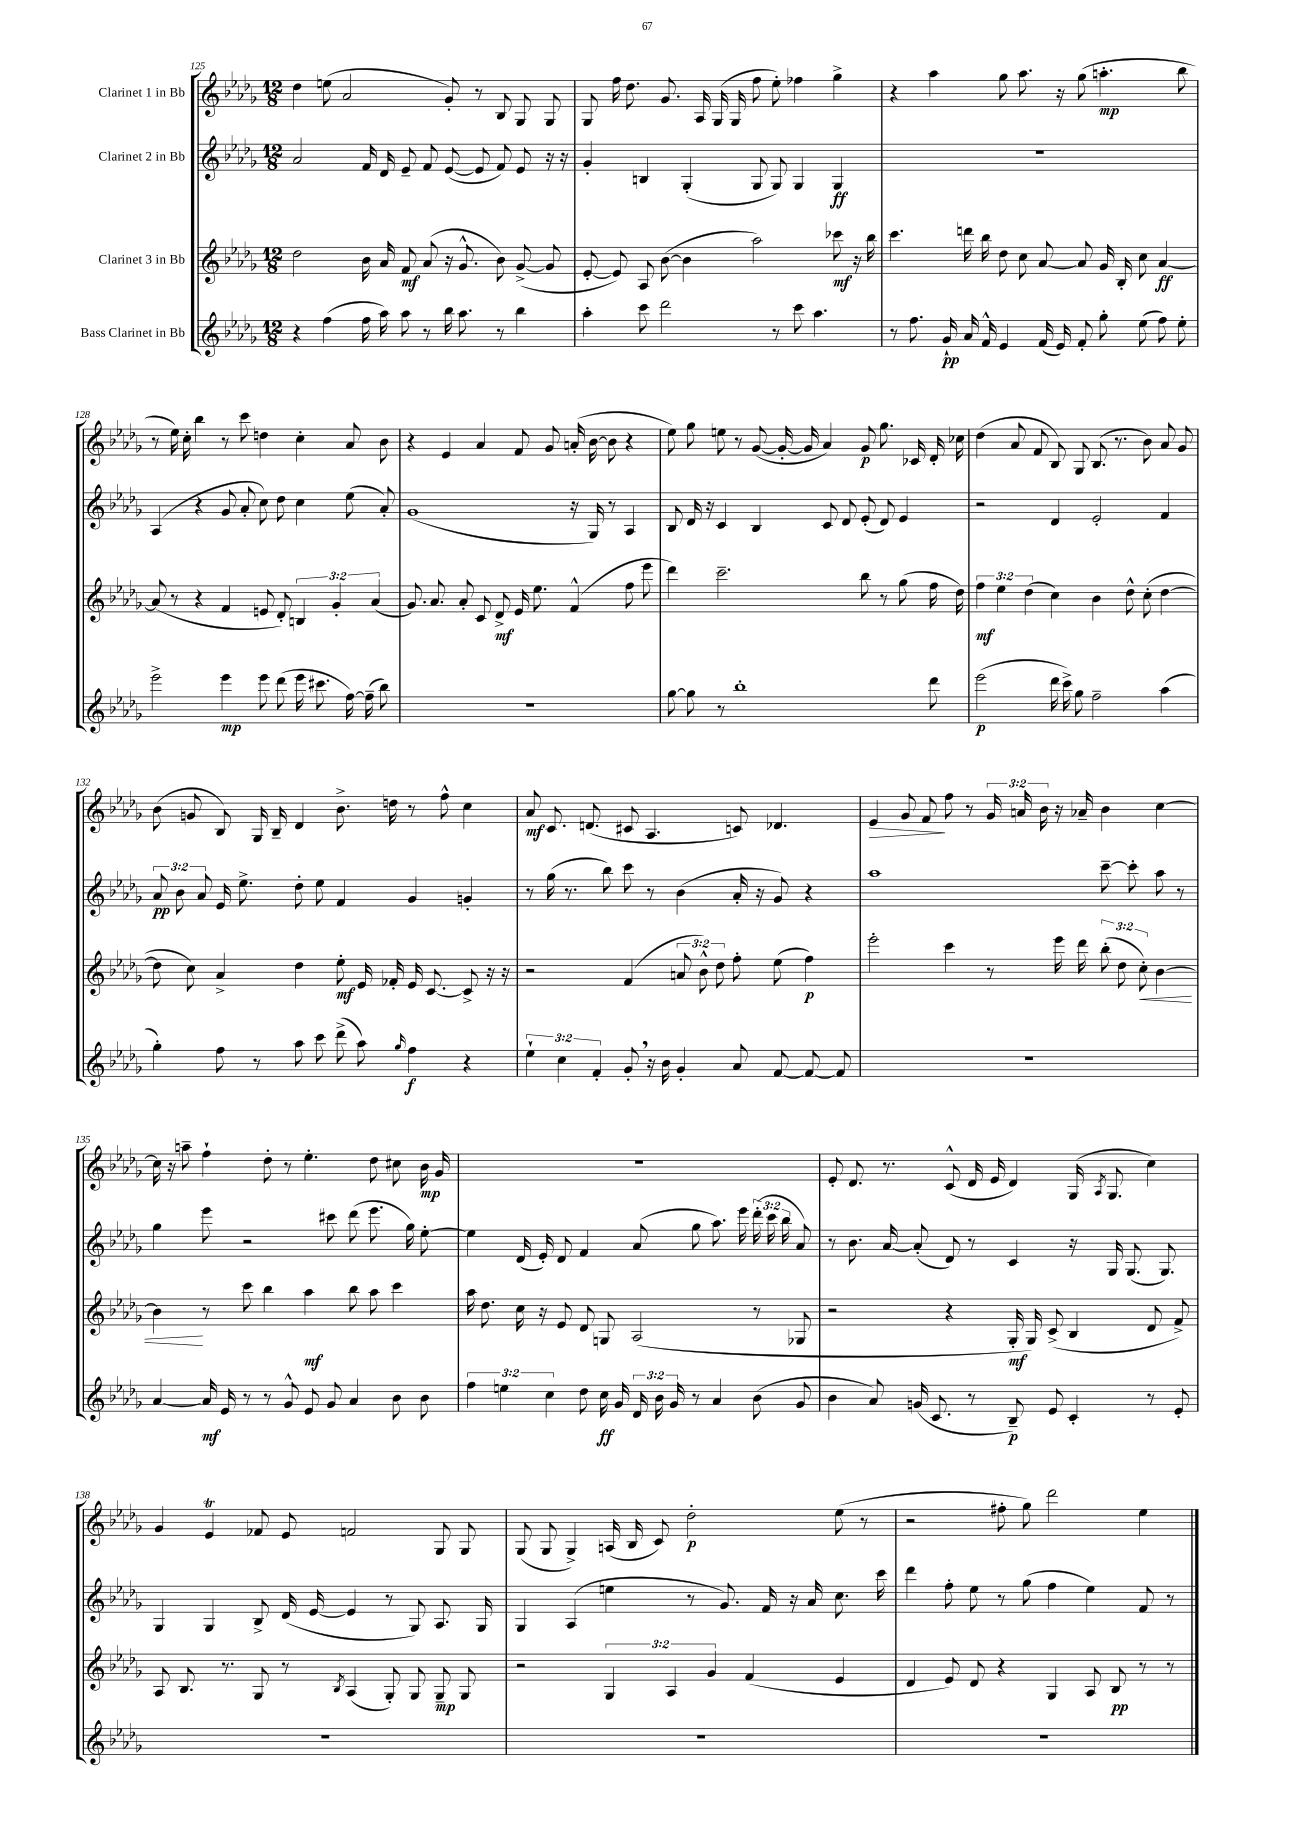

**kern	**dynam	**kern	**dynam	**kern	**dynam	**kern	**dynam
*part4	*part4	*part3	*part3	*part2	*part2	*part1	*part1
*staff4	*staff4	*staff3	*staff3	*staff2	*staff2	*staff1	*staff1
*I"Bass Clarinet in Bb	*	*I"Clarinet 3 in Bb	*	*I"Clarinet 2 in Bb	*	*I"Clarinet 1 in Bb	*
*clefG2	*	*clefG2	*	*clefG2	*	*clefG2	*
*k[b-e-a-d-g-]	*	*k[b-e-a-d-g-]	*	*k[b-e-a-d-g-]	*	*k[b-e-a-d-g-]	*
*M12/8	*	*M12/8	*	*M12/8	*	*M12/8	*
=125	=125	=125	=125	=125	=125	=125	=125
4r	.	2dd-\	.	2a-/	.	4dd-\	.
(4ff\	.	.	.	.	.	(8een\	.
.	.	.	.	.	.	2a-/	.
16ff\	.	16b-\	.	16f/	.	.	.
16aa-\)	.	16a-/	.	16d-/	.	.	.
8aa-\	.	8f/	mf	8e-~/	.	.	.
8r	.	(8a-/	.	8f/	.	.	.
16bb-\	.	16r	.	([8e-/	.	8g-'/)	.
8.aa-\	.	8.g-^^/	.	.	.	.	.
.	.	.	.	8e-/]	.	8r	.
8r	.	8b-\)	.	8f/)	.	8B-/	.
4bb-\	.	([8g-^/	.	8e-/	.	8G-/	.
.	.	8g-/]	.	16r	.	8G-/	.
.	.	.	.	16r	.	.	.
=126	=126	=126	=126	=126	=126	=126	=126
4aa-'\	.	[8e-'/	.	4g-'/	.	8G-/	.
.	.	8e-/])	.	.	.	16ff\	.
.	.	.	.	.	.	8.dd-\	.
8ccc\	.	8A-/	.	4Bn/	.	.	.
2ddd-\	.	([8b-\	.	.	.	8.g-/	.
.	.	4b-\]	.	(4G-'/	.	.	.
.	.	.	.	.	.	16A-/	.
.	.	.	.	.	.	(16G-/	.
.	.	.	.	.	.	16G-/	.
.	.	2aa-\)	.	8G-/	.	8ff\	.
8r	.	.	.	8G-/)	.	8ee-'\)	.
8ccc\	.	.	.	4G-/	.	4ff-X\	.
4.aa-\	.	.	.	.	.	.	.
.	.	8ccc-X\	mf	4G-/	ff	4gg-^\	.
.	.	16r	.	.	.	.	.
.	.	16bb-\	.	.	.	.	.
=127	=127	=127	=127	=127	=127	=127	=127
8r	.	4.ccc\	.	1.r	.	4r	.
8.ff\	.	.	.	.	.	.	.
.	.	.	.	.	.	4aa-\	.
16g-`/	pp	.	.	.	.	.	.
16a-/	.	16dddn\	.	.	.	.	.
16f^^/	.	16bb-\	.	.	.	.	.
4e-/	.	8dd-\	.	.	.	8gg-\	.
.	.	8cc\	.	.	.	8.aa-\	.
(16f/	.	[8a-/	.	.	.	.	.
16e-/)	.	.	.	.	.	16r	.
8f'/	.	8a-/]	.	.	.	(8gg-\	.
8gg-'\	.	16g-/	.	.	.	4.aan'\	mp
.	.	16B-'/	.	.	.	.	.
(8ee-\	.	8cc\	.	.	.	.	.
8ff\)	.	[4a-/	ff	.	.	.	.
8ee-'\	.	.	.	.	.	8bb-\	.
!!LO:LB:g=z
=128	=128	=128	=128	=128	=128	=128	=128
2eee-^\	.	(8a-/]	.	(4A-/	.	8r	.
.	.	8r	.	.	.	16ee-\)	.
.	.	.	.	.	.	16cc'\	.
.	.	4r	.	4r	.	4bb-\	.
4eee-\	mp	4f/	.	8g-/	.	8r	.
.	.	.	.	8a-'/	.	8ccc\	.
8eee-\	.	8en/	.	8cc\)	.	4ddn\	.
(8ddd-\	.	8d-'/)	.	8dd-\	.	.	.
16eee-\	.	6Bn/	.	4cc\	.	4cc'\	.
8.ccc#X\	.	.	.	.	.	.	.
.	.	6g-'/	.	.	.	.	.
[16ff\)	.	.	.	(8ee-\	.	8a-/	.
(16ff~\]	.	.	.	.	.	.	.
.	.	(6a-/	.	.	.	.	.
8bb-\)	.	.	.	8a-'/)	.	8b-\	.
=129	=129	=129	=129	=129	=129	=129	=129
1.r	.	8.g-/)	.	(1g-	.	4r	.
.	.	8.a-/	.	.	.	.	.
.	.	.	.	.	.	4e-/	.
.	.	8a-'/	.	.	.	.	.
.	.	8c/	.	.	.	4a-/	.
.	.	8d-^/	mf	.	.	.	.
.	.	16e-/	.	.	.	8f/	.
.	.	8.ee-\	.	.	.	.	.
.	.	.	.	.	.	8g-/	.
.	.	(4f^^/	.	16r	.	(16an'/	.
.	.	.	.	16G-/)	.	[16b-\	.
.	.	.	.	8r	.	8b-\]	.
.	.	8ff\	.	4A-/	.	4r	.
.	.	8eee-\	.	.	.	.	.
=130	=130	=130	=130	=130	=130	=130	=130
[8gg-\	.	4ddd-\)	.	8B-/	.	8ee-\)	.
8gg-\]	.	.	.	16d-/	.	8gg-\	.
.	.	.	.	16r	.	.	.
8r	.	2.ccc~\	.	4c/	.	8een\	.
1bb-'	.	.	.	.	.	8r	.
.	.	.	.	4B-/	.	([8g-/	.
.	.	.	.	.	.	16g-'/_	.
.	.	.	.	.	.	16g-/]	.
.	.	.	.	8c/	.	4a-/)	.
.	.	.	.	8d-/	.	.	.
.	.	8bb-\	.	(8e-'/	.	8g-/	p
.	.	8r	.	8d-/)	.	8.gg-\	.
.	.	(8gg-\	.	4e-/	.	.	.
.	.	.	.	.	.	16c-X/	.
8ddd-\	.	16ff\	.	.	.	16d-'/	.
.	.	16dd-\)	.	.	.	16cc-X\	.
=131	=131	=131	=131	=131	=131	=131	=131
(2eee-\	p	6ff\	mf	2r	.	(4dd-\	.
.	.	6ee-\	.	.	.	.	.
.	.	.	.	.	.	8a-/	.
.	.	(6dd-\	.	.	.	.	.
.	.	.	.	.	.	8f/	.
16ddd-\	.	4cc\)	.	4d-/	.	8B-/)	.
16ccc^\)	.	.	.	.	.	.	.
8gg-\	.	.	.	.	.	8G-/	.
2ff~\	.	4b-\	.	2e-'/	.	(8.B-/	.
.	.	.	.	.	.	8.r	.
.	.	8dd-^^\	.	.	.	.	.
.	.	(8cc'\	.	.	.	8b-\)	.
(4aa-\	.	[4dd-\	.	4f/	.	8a-/	.
.	.	.	.	.	.	8g-/	.
!!LO:LB:g=z
=132	=132	=132	=132	=132	=132	=132	=132
4gg-'\)	.	8dd-\]	.	12a-/	pp	(8b-\	.
.	.	.	.	12b-\	.	.	.
.	.	8cc\)	.	.	.	8gn/	.
.	.	.	.	12a-/	.	.	.
8ff\	.	4a-^/	.	16e-/	.	8B-/)	.
.	.	.	.	8.ee-^\	.	.	.
8r	.	.	.	.	.	16G-/	.
.	.	.	.	.	.	16B-~/	.
8aa-\	.	4dd-\	.	8dd-'\	.	4d-/	.
8ccc\	.	.	.	8ee-\	.	.	.
(8ddd-^\	.	8ee-'\	mf	4f/	.	8.b-^\	.
8aa-\)	.	16e-/	.	.	.	.	.
.	.	16f-X'/	.	.	.	16ddn\	.
16qqgg-/	.	.	.	.	.	.	.
4ff\	f	16e-/	.	4g-/	.	8r	.
.	.	[8.c/	.	.	.	.	.
.	.	.	.	.	.	8ff^^\	.
4r	.	8c^/]	.	4gn'/	.	4cc\	.
.	.	16r	.	.	.	.	.
.	.	16r	.	.	.	.	.
=133	=133	=133	=133	=133	=133	=133	=133
6ee-`\	.	2r	.	8r	.	8a-/	mf
.	.	.	.	(16gg-\	.	8.c/	.
6cc\	.	.	.	.	.	.	.
.	.	.	.	8.r	.	.	.
.	.	.	.	.	.	(8.dn/	.
6f'/	.	.	.	.	.	.	.
.	.	.	.	8bb-\)	.	.	.
8g-',/	.	(4f/	.	8ccc\	.	8c#X/	.
16r	.	.	.	8r	.	4.A-/	.
16b-\	.	.	.	.	.	.	.
4g-'/	.	12an/	.	(4b-\	.	.	.
.	.	12b-^^\)	.	.	.	.	.
.	.	12dd-\	.	.	.	.	.
8a-/	.	8ff'\	.	16a-'/	.	8cn/)	.
.	.	.	.	16r	.	.	.
[8f/	.	(8ee-\	.	8g-/)	.	4.d-X/	.
8f/_	.	4ff\)	p	4r	.	.	.
8f/]	.	.	.	.	.	.	.
=134	=134	=134	=134	=134	=134	=134	=134
!	!	!	!	!	!	!	!LO:HP:b
1.r	.	2eee-'\	.	1aa-	.	4e-/	>
.	.	.	.	.	.	8g-/	.
.	.	.	.	.	.	8f/	.
.	.	4ccc\	.	.	.	8ff\	]
.	.	.	.	.	.	8r	.
.	.	8r	.	.	.	24g-/	.
.	.	.	.	.	.	24an/	.
.	.	.	.	.	.	24b-\	.
.	.	16eee-\	.	.	.	16r	.
.	.	16ddd-\	.	.	.	16a-X~/	.
.	.	(12bb-'\	.	[8ccc~\	.	4b-\	.
.	.	12dd-\	.	.	.	.	.
.	.	.	.	8ccc'\]	.	.	.
!	!	!	!LO:HP:b	!	!	!	!
.	.	12cc'\)	<	.	.	.	.
.	.	[4b-\	.	8aa-\	.	[4cc\	.
.	.	.	.	8r	.	.	.
!!LO:LB:g=z
=135	=135	=135	=135	=135	=135	=135	=135
[4a-/	.	4b-\]	.	4gg-\	.	16cc\]	.
.	.	.	.	.	.	16r	.
.	.	.	.	.	.	8aan~\	.
16a-/]	mf	8r	[	8eee-\	.	4ff`\	.
16e-/	.	.	.	.	.	.	.
8r	.	8ccc\	.	2r	.	.	.
8r	.	4bb-\	.	.	.	8dd-'\	.
8g-^^/	.	.	.	.	.	8r	.
8e-/	.	4aa-\	mf	.	.	4.ee-'\	.
8g-/	.	.	.	8ccc#X\	.	.	.
4a-/	.	8bb-\	.	(8ddd-\	.	.	.
.	.	8aa-\	.	8.eee-\	.	8dd-\	.
8b-\	.	4ccc\	.	.	.	8cc#X\	.
.	.	.	.	16gg-\)	.	.	.
8b-\	.	.	.	[8ee-'\	.	16b-\	mp
.	.	.	.	.	.	16g-/	.
=136	=136	=136	=136	=136	=136	=136	=136
6ff\	.	16aa-\	.	4ee-\]	.	1.r	.
.	.	8.dd-\	.	.	.	.	.
6een\	.	.	.	.	.	.	.
.	.	16cc\	.	(16d-/	.	.	.
.	.	16r	.	16e-'/)	.	.	.
6cc\	.	.	.	.	.	.	.
.	.	8e-/	.	8d-/	.	.	.
8dd-\	.	8d-/	.	4f/	.	.	.
16cc\	ff	8Gn/	.	.	.	.	.
16g-/	.	.	.	.	.	.	.
24d-/	.	(2A-/	.	(8a-/	.	.	.
24b-\	.	.	.	.	.	.	.
24g-/	.	.	.	.	.	.	.
8r	.	.	.	8gg-\	.	.	.
4a-/	.	.	.	8.aa-\)	.	.	.
.	.	.	.	16eee-\	.	.	.
(8b-\	.	8r	.	(24ddd-'\	.	.	.
.	.	.	.	24ccc\	.	.	.
.	.	.	.	24bb-\	.	.	.
8g-/	.	8G-X/	.	8a-/)	.	.	.
=137	=137	=137	=137	=137	=137	=137	=137
4b-\	.	2r	.	8r	.	8e-'/	.
.	.	.	.	8.b-\	.	8.d-/	.
8a-/)	.	.	.	.	.	.	.
.	.	.	.	[16a-/	.	8.r	.
(16gn/	.	.	.	(8a-'/]	.	.	.
8.c/	.	.	.	.	.	.	.
.	.	4r	.	8d-/)	.	(8c^^/	.
8r	.	.	.	8r	.	16d-/	.
.	.	.	.	.	.	16e-/	.
8B-~/)	p	16G-'/	mf	4c/	.	4d-/)	.
.	.	16G-/)	.	.	.	.	.
8e-/	.	(8c^/	.	.	.	.	.
4c'/	.	4B-/	.	16r	.	(16G-/	.
.	.	.	.	.	.	8qA-/	.
.	.	.	.	16G-/	.	8.G-/	.
.	.	.	.	(8.G-/	.	.	.
8r	.	8d-/	.	.	.	4cc\)	.
.	.	.	.	8.G-/)	.	.	.
8e-'/	.	8f^/)	.	.	.	.	.
!!LO:LB:g=z
=138	=138	=138	=138	=138	=138	=138	=138
1.r	.	8A-/	.	4G-/	.	4g-/	.
.	.	8.B-/	.	.	.	.	.
.	.	.	.	4G-/	.	4e-T/	.
.	.	8.r	.	.	.	.	.
.	.	8G-/	.	8B-^/	.	8f-X/	.
.	.	8r	.	(16d-/	.	8e-/	.
.	.	.	.	[16e-/	.	.	.
.	.	8qB-/	.	.	.	.	.
.	.	(4A-/	.	4e-/]	.	2fn/	.
.	.	8G-'/)	.	8r	.	.	.
.	.	8G-/	.	8G-/)	.	.	.
.	.	8G-~/	mp	8.A-/	.	8G-/	.
.	.	8G-/	.	.	.	8G-/	.
.	.	.	.	16G-/	.	.	.
=139	=139	=139	=139	=139	=139	=139	=139
1.r	.	2r	.	4G-/	.	(8G-/	.
.	.	.	.	.	.	8G-/	.
.	.	.	.	(4A-/	.	4G-^/)	.
.	.	6G-/	.	4een\	.	(16An/	.
.	.	.	.	.	.	16B-/	.
.	.	.	.	.	.	8c/)	.
.	.	6A-/	.	.	.	.	.
.	.	.	.	8r	.	2dd-'\	p
.	.	6g-/	.	.	.	.	.
.	.	.	.	8.g-/)	.	.	.
.	.	(4f/	.	.	.	.	.
.	.	.	.	16f/	.	.	.
.	.	.	.	16r	.	.	.
.	.	.	.	16a-/	.	.	.
.	.	4e-/	.	8.cc\	.	(8ee-\	.
.	.	.	.	.	.	8r	.
.	.	.	.	16ccc\	.	.	.
=140	=140	=140	=140	=140	=140	=140	=140
1.r	.	4d-/	.	4ddd-\	.	2r	.
.	.	8e-/)	.	8ff'\	.	.	.
.	.	8d-/	.	8ee-\	.	.	.
.	.	4r	.	8r	.	8ff#X'\	.
.	.	.	.	(8gg-\	.	8gg-\)	.
.	.	4G-/	.	4ff\	.	2ddd-\	.
.	.	8A-/	.	4ee-\)	.	.	.
.	.	8B-/	pp	.	.	.	.
.	.	8r	.	8f/	.	4ee-\	.
.	.	8r	.	8r	.	.	.
==	==	==	==	==	==	==	==
*-	*-	*-	*-	*-	*-	*-	*-
